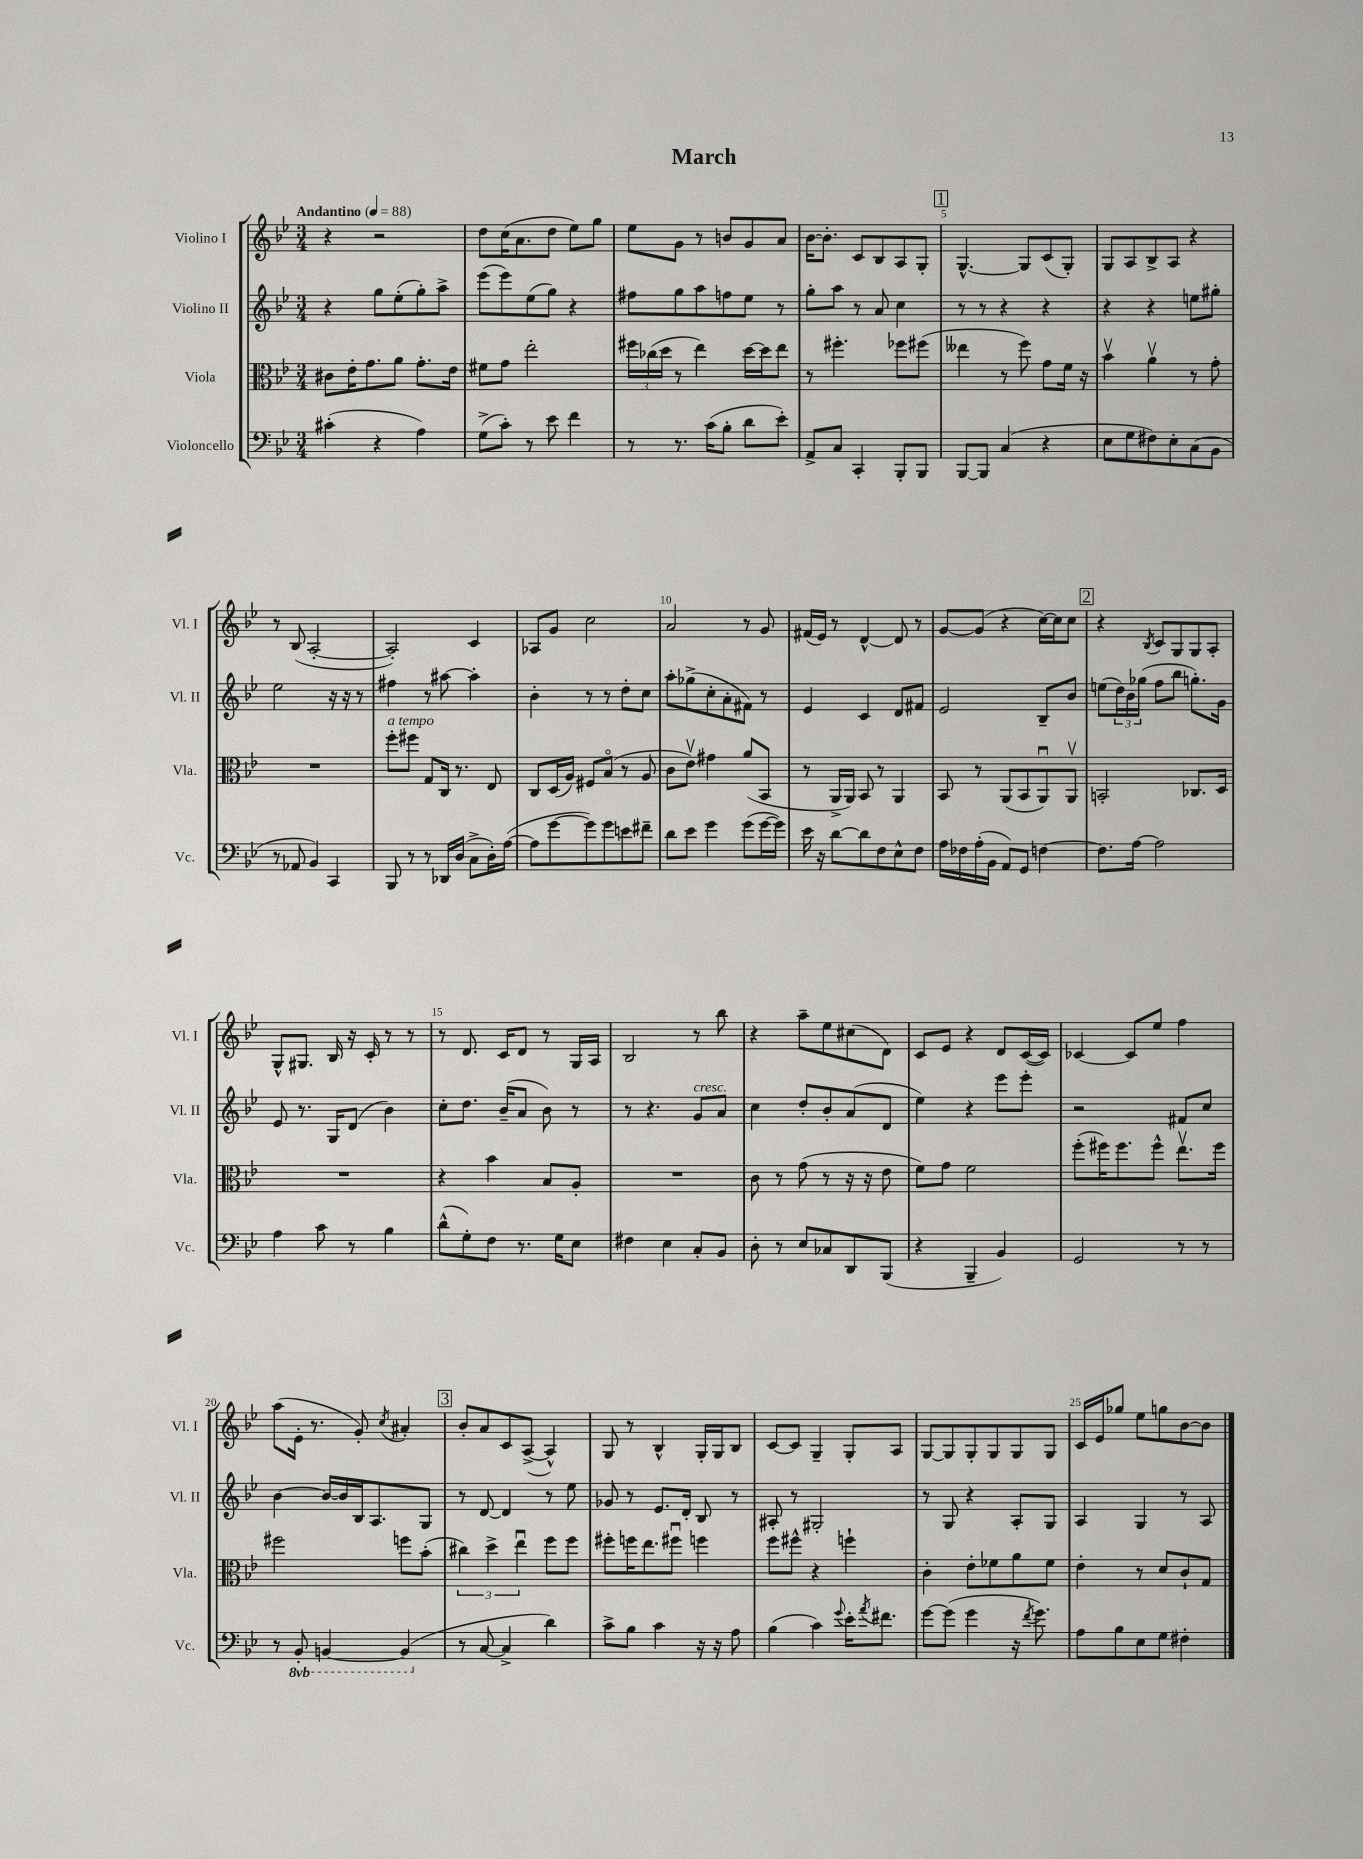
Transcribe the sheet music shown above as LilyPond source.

\header { title = "March" }
<<
\new StaffGroup <<
\new Staff = "s0" \with { instrumentName = "Violino I" shortInstrumentName = "Vl. I" } {
    \clef treble \key bes \major \numericTimeSignature \time 3/4 \tempo "Andantino" 4 = 88
    r4 r2 |
    d''8 c''16( a'8. d''8 ees''8) g''8 |
    ees''8 g'8 r8 b'8 g'8 a'8 |
    bes'16~ bes'8.-. c'8 bes8 a8 g8-. |
    \mark \markup { \box "1" } g4.~-^ g8 c'8( g8-.) |
    g8 a8 bes8-> a8 r4 |
    r8 bes8( a2~-. |
    a2-.) c'4 |
    aes8 g'8 c''2 |
    a'2 r8 g'8 |
    fis'16( ees'16) r8 d'4~-^ d'8 r8 |
    g'8~ g'8( r4 c''16~) c''16 c''8 |
    \mark \markup { \box "2" } r4 \acciaccatura { bes8 } c'8 g8 g8 a8-. |
    g8-^ gis8. bes16 r16 c'16-. r8 r8 |
    r8 d'8. c'16 d'8 r8 g16 a16 |
    bes2 r8 bes''8 |
    r4 a''8-- ees''8 cis''8( d'8) |
    c'8 ees'8 r4 d'8 c'16~( c'16) |
    ces'4~ ces'8 ees''8 f''4 |
    a''8( ees'16-. r8. g'8-.) \acciaccatura { c''8 } ais'4-. |
    \mark \markup { \box "3" } bes'8-. a'8 c'8 a8~->( a4-^) |
    g8 r8 bes4-^ g16-. g16 bes8 |
    c'8~ c'8 g4-- g8-. a8 |
    g8~ g8 g8-. g8 g8 g8 |
    c'16 ees'16 ges''8 ees''8 g''8 bes'8~ bes'8 \bar "|." |
}
\new Staff = "s1" \with { instrumentName = "Violino II" shortInstrumentName = "Vl. II" } {
    \clef treble \key bes \major \numericTimeSignature \time 3/4
    r4 g''8 ees''8-.( g''8-.) a''8-> |
    ees'''8( ees'''8) ees''8( g''8) r4 |
    fis''8 g''8 a''8 f''8 ees''8 r8 |
    g''8-. a''8 r8 a'8 c''4 |
    \mark \markup { \box "1" } r8 r8 r4 r4 |
    r4 r4 e''8 gis''8-. |
    ees''2 r16 r16 r8 |
    fis''4 r8 ais''8~ ais''4-. |
    bes'4-. r8 r8 d''8-. c''8 |
    a''8-. ges''8->( c''8-. a'8-. fis'8) r8 |
    ees'4 c'4 d'8 fis'8 |
    ees'2 bes8-- bes'8 |
    \mark \markup { \box "2" } e''8( \tuplet 3/2 { d''16) bes'16 ges''16( } f''8 bes''8 g''8.-.) g'16 |
    ees'8 r8. g16 d'8( bes'4) |
    c''8-. d''8. bes'16--( a'8 bes'8) r8 |
    r8 r4. g'8^\markup { \italic "cresc." } a'8 |
    c''4 d''8-. bes'8-. a'8( d'8 |
    ees''4) r4 ees'''8 ees'''8-. |
    r2 fis'8 c''8 |
    bes'4~ bes'16~ bes'16 bes16 a8. g8 |
    \mark \markup { \box "3" } r8 d'8~ d'4 r8 ees''8 |
    ges'8 r8 ees'8. d'16-. bes8 r8 |
    ais8-. r8 gis2-. |
    r8 g8 r4 a8-. g8 |
    a4 g4 r8 a8 \bar "|." |
}
\new Staff = "s2" \with { instrumentName = "Viola" shortInstrumentName = "Vla." } {
    \clef alto \key bes \major \numericTimeSignature \time 3/4
    cis'8 ees'16-. g'8. a'8 g'8.-. ees'16 |
    fis'8 g'8 ees''2-. |
    \tuplet 3/2 { fis''16 ces''16( d''16 } r8 ees''4) d''16~ d''16 ees''8 |
    r8 fis''4.-. fes''8 fis''8( |
    \mark \markup { \box "1" } eeses''4 r8 f''8) g'8 f'16 r16 |
    bes'4\upbow a'4\upbow r8 g'8-. |
    R2. |
    f''8-.^\markup { \italic "a tempo" } fis''8 g8 c16 r8. ees8 |
    c8 d16( a16) fis8 bes8\flageolet( r8 a8 |
    c'8 ees'8\upbow) gis'4 a'8( bes,8 |
    r8 a,16-> a,16) bes,8 r8 a,4 |
    bes,8 r8 a,8( bes,8 a,8\downbow) a,8\upbow |
    \mark \markup { \box "2" } b,2-. ces8. d16 |
    R2. |
    r4 bes'4 bes8 a8-. |
    R2. |
    c'8 r8 g'8( r8 r16 r16 ees'8 |
    f'8) g'8 f'2 |
    f''8-.( fis''16) fis''8. fis''8-^ ees''8.\upbow fis''16 |
    fis''2 f''8 bes'8-.( |
    \mark \markup { \box "3" } \tuplet 3/2 { cis''4) d''4-> ees''4\downbow } f''8 f''8 |
    fis''8-. f''16 ees''8. fis''8\downbow f''4 |
    f''8 fis''8-^ r4 f''4-! |
    c'4-. ees'8-. fes'8 a'8 fes'8 |
    ees'4-. r8 d'8 c'8-! g8 \bar "|." |
}
\new Staff = "s3" \with { instrumentName = "Violoncello" shortInstrumentName = "Vc." } {
    \clef bass \key bes \major \numericTimeSignature \time 3/4 \set Staff.ottavationMarkups = #ottavation-simple-ordinals
    cis'4-.( r4 a4) |
    g8->( c'8-.) r8 ees'8 f'4 |
    r8 r8. c'16( bes8-. d'8 ees'8-.) |
    a,8-> c8 c,4-. bes,,8-. bes,,8 |
    \mark \markup { \box "1" } bes,,8~ bes,,8 c4( r4 |
    ees8 g8 fis8) ees8-. c8( bes,8 |
    r8 aes,8 bes,4) c,4 |
    bes,,8 r8 r8 des,16 d16( c8-> d16-.) a16~( |
    a8 g'8~ g'8) g'8 e'8 fis'8-- |
    d'8 ees'8 g'4 g'8( g'16~ g'16) |
    ees'16 r16 d'8~ d'8 f8 ees8-^ f8 |
    a16 fes16 a16-.( bes,16 a,8) g,8 f4~ |
    \mark \markup { \box "2" } f8. a16~ a2 |
    a4 c'8 r8 bes4 |
    d'8-^( g8-.) f8 r8. g16 ees8 |
    fis4 ees4 c8-. bes,8 |
    d8-. r8 ees8 ces8 d,8 bes,,8( |
    r4 bes,,4-- bes,4) |
    g,2 r8 r8 |
    r8 \ottava #-1 bes,,8-. b,,4~ b,,4( \ottava #0 |
    \mark \markup { \box "3" } r8 c8~ c4-> d'4) |
    c'8-> bes8 c'4 r16 r16 a8 |
    bes4( c'4) \appoggiatura { g'8 } ees'16-. \acciaccatura { a'8 } fis'8. |
    g'8~ g'8( g'4 r16 \acciaccatura { f'8 } g'8.) |
    a8 bes8 ees8 g8 fis4-. \bar "|." |
}
>>
>>
\layout { \context { \Score \override BarNumber.break-visibility = ##(#f #t #t) barNumberVisibility = #(every-nth-bar-number-visible 5) } }
